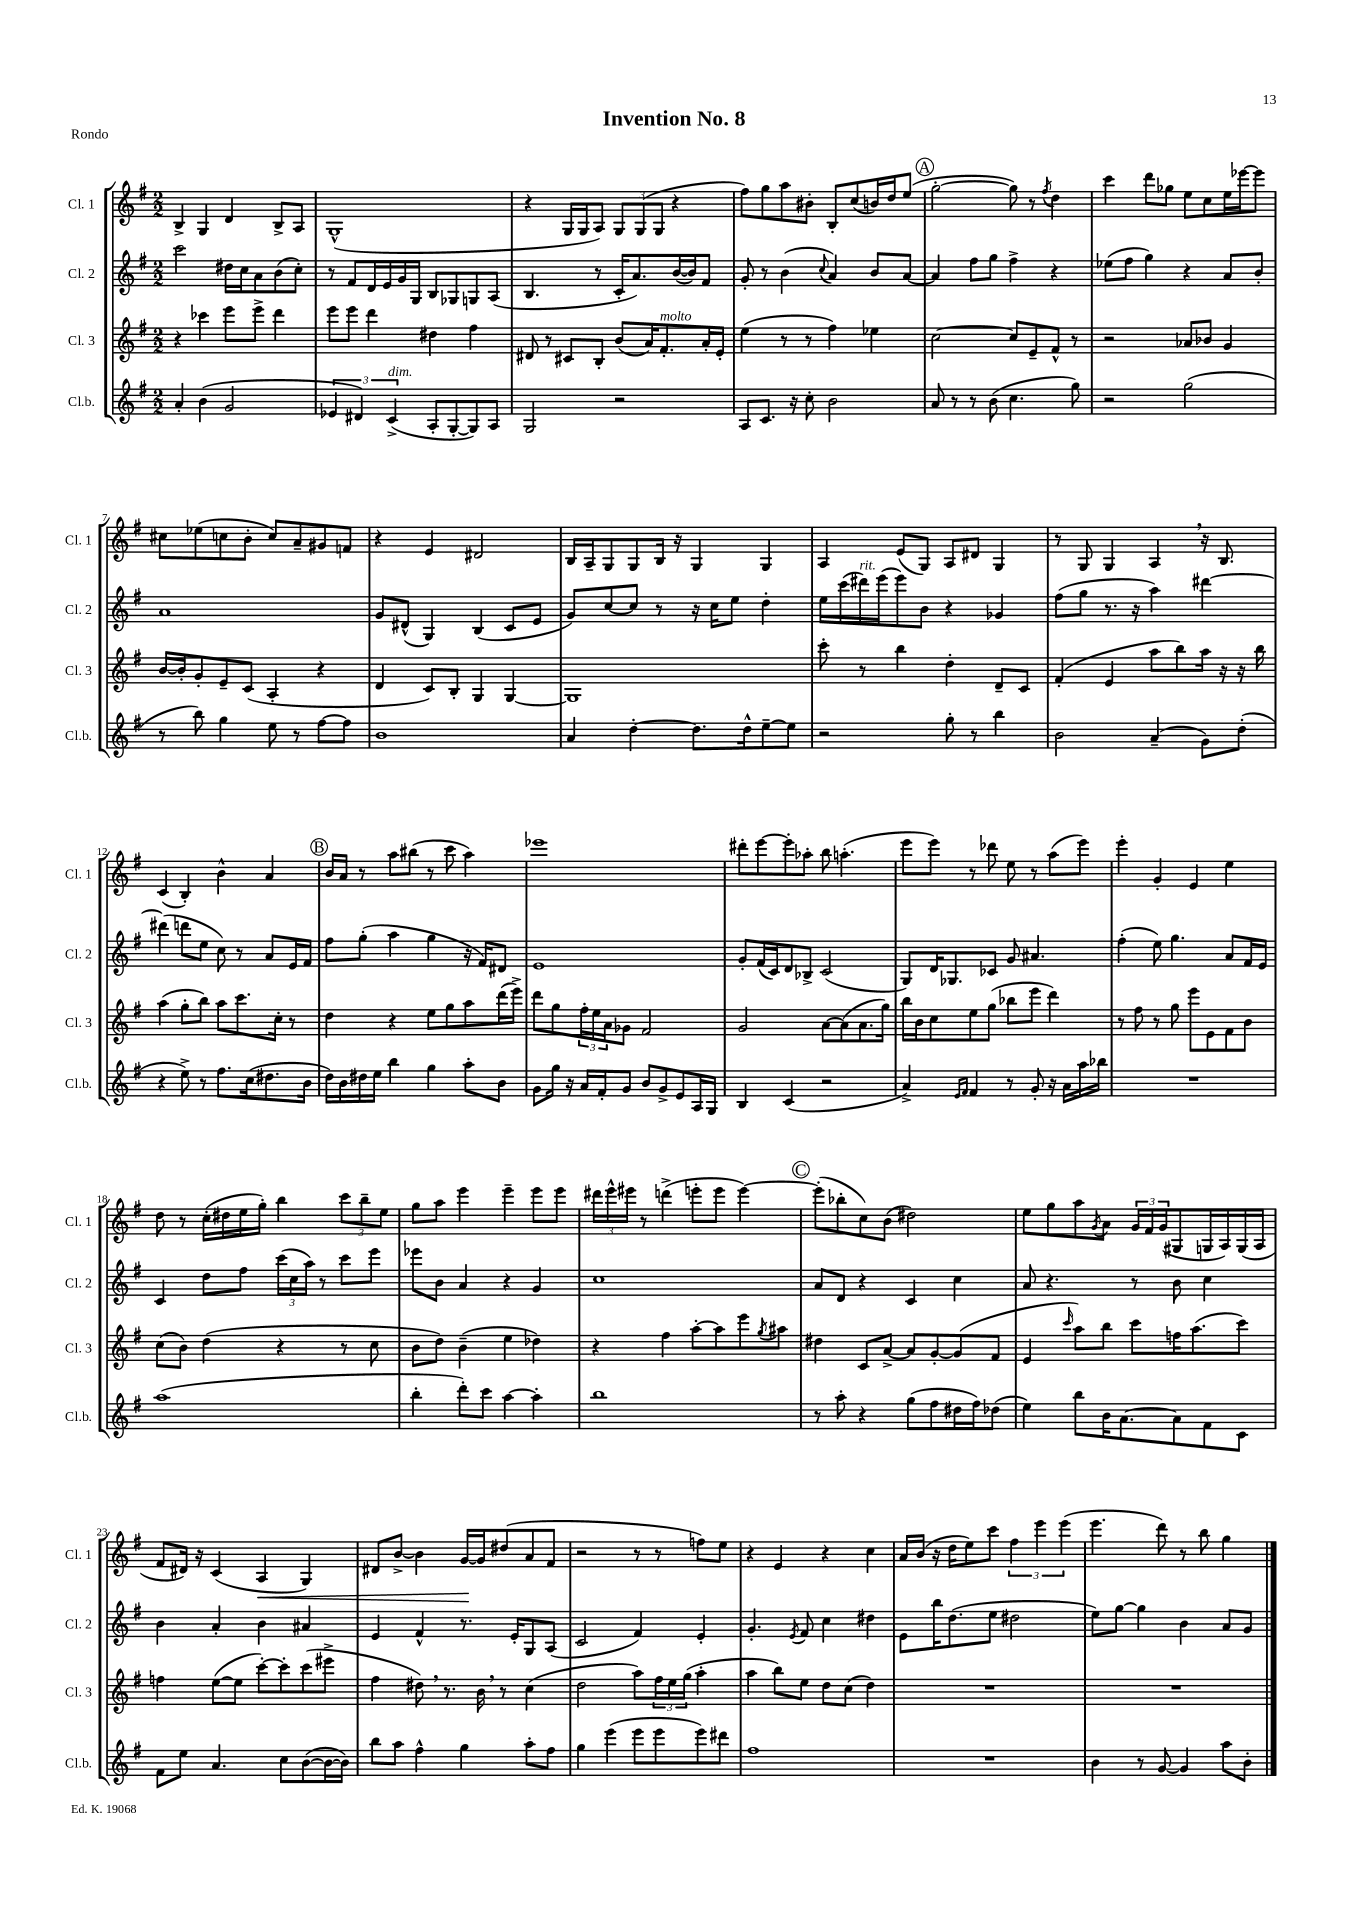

**kern	**kern	**kern	**kern
*staff4	*staff3	*staff2	*staff1
*clefG2	*clefG2	*clefG2	*clefG2
*k[f#]	*k[f#]	*k[f#]	*k[f#]
*M2/2	*M2/2	*M2/2	*M2/2
4a'/	4r	2ccc\	4B^/
(4b\	4ccc-\	.	4G/
2g/	8eee\L	16dd#\LL	4d/
.	.	16cc\J	.
.	8eee^\J	8a\	.
.	4ddd\	(8b\	8B^/L
.	.	8cc'\J)	8A/J
=	=	=	=
6e-/	8eee\L	8r	(1G^^
.	8eee\J	8f#/L	.
6d#/)	.	.	.
.	4ddd\	16d/L	.
.	.	16e/	.
(6c^/	.	.	.
.	.	16g/	.
.	.	16G/JJ	.
8A'/L	4dd#\	8B/L	.
[8G'/	.	8G-/	.
8G/])	4ff#\	8G/	.
8A/J	.	(8A/J	.
=	=	=	=
2G/	8d#/	4.B/	4r
.	8r	.	.
.	8c#/L	.	16G/LL
.	.	.	16G/J
.	8B'/J	8r	8A/J)
2r	(8b/L	16c'/LK	12G/L
.	.	8.a/)	.
.	.	.	(12G/
.	16a/K)	.	.
.	.	.	12G/J
.	8.f#'/	.	.
.	.	([16b/L	4r
.	.	16b/]J)	.
.	16a'/L	8f#/J	.
.	16e'/JJ	.	.
=	=	=	=
8A/L	(4ee\	8g'/	8ff#\L)
8.c/J	.	8r	8gg\
.	8r	(4b\	8aa\
16r	.	.	.
8cc'\	8r	.	8b#'\J
.	.	8qqcc/	.
2b\	4ff#\)	4a/)	8B'/L
.	.	.	(8cc/
.	4ee-\	8b/L	16b/L)
.	.	.	16dd/J
.	.	[8a/J	(8ee/J
=	=	=	=
8a/	[2cc\	4a/]	[2gg'\
8r	.	.	.
8r	.	8ff#\L	.
(8b\	.	8gg\J	.
4.cc\	8cc/]L	4ff#^\	8gg\])
.	8e~/	.	8r
.	.	.	8qff#/
.	8f#^^/J	4r	4dd\
8gg\)	8r	.	.
=	=	=	=
2r	2r	(8ee-\L	4ccc\
.	.	8ff#\J	.
.	.	4gg\)	8ddd\L
.	.	.	8gg-\J
(2gg\	8a-/L	4r	8ee\L
.	8b-/J	.	8cc\
.	4g/	8a/L	16ee\L
.	.	.	[16eee-\J
.	.	8b'/J	8eee-\]J
=	=	=	=
8r	[16b/LL	1a	8cc#\L
.	16b'/]J	.	.
8bb\)	8g'/	.	(8ee-\
4gg\	8e~/	.	8cc\
.	(8c/J	.	8b'\J
8ee\	4A'/	.	8cc/L)
8r	.	.	8a~/
[8ff#\L	4r	.	8g#/
8ff#\]J	.	.	8f/J
=	=	=	=
1b	4d/	8g/L	4r
.	.	(8d#^^/J	.
.	8c/L)	4G/)	4e/
.	8B'/J	.	.
.	4G/	(4B/	2d#/
.	[4G/	8c/L	.
.	.	8e/J	.
=	=	=	=
4a/	1G]	8g/L)	16B/LL
.	.	.	16A~/J
.	.	[8cc/	8G/
[4dd'\	.	8cc/]J	8G/
.	.	8r	16B/Jk
.	.	.	16r
8.dd\]L	.	16r	4G/
.	.	16cc\LK	.
.	.	8ee\J	.
16dd^^\k	.	.	.
[8ee~\	.	4dd'\	4G/
8ee\]J	.	.	.
=	=	=	=
2r	8ccc'\	16ee\LL	4A/
.	.	(16ccc\	.
.	8r	16ddd#\)	.
.	.	(16eee\J	.
.	4bb\	8eee\)	(8e/L
.	.	8b\J	8G/J)
8gg'\	4dd'\	4r	8A/L
8r	.	.	8d#/J
4bb\	8d~/L	4g-/	4G/
.	8c/J	.	.
=	=	=	=
2b\	(4f#'/	(8ff#\L	8r
.	.	8gg\J	8G/
.	4e/	8.r	4G/
.	.	16r	.
(4a~/	8aa\L	4aa\)	4A/
.	8bb\)	.	.
8g\L)	16aa\Jk	[4ddd#\	16r
.	16r	.	8.B/
(8dd'\J	16r	.	.
.	16bb\	.	.
=	=	=	=
4r	(4aa\	(4ddd#\]	(4c/
8ee^\)	8gg'\L	8ddd\L	4B'/)
8r	8bb\J)	8ee\J	.
8.ff#\L	8aa\L	8cc\)	4b^^\
.	8.ccc\	8r	.
(16cc\k	.	.	.
8.dd#\	.	8a/L	4a/
.	16cc'\Jk	.	.
.	8r	16e/L	.
16b\Jk	.	16f#/JJ	.
=	=	=	=
16dd\LL)	4dd\	8ff#\L	16b/LL
16b\	.	.	16a/JJ
16dd#\	.	(8gg'\J	8r
16ee\JJ	.	.	.
4bb\	4r	4aa\	8aa\L
.	.	.	(8bb#\J
4gg\	8ee\L	4gg\	8r
.	8gg\	.	8ccc\
8aa'\L	8aa\	16r	4aa\)
.	.	16f#/LK)	.
8b\J	(16ddd\L	8d#/J	.
.	16eee^\JJ)	.	.
=	=	=	=
8g\L	8ddd\L	1e	1eee-
16gg\Jk	8gg\	.	.
16r	.	.	.
16a/LL	24ff#'\L	.	.
.	24ee\	.	.
16f#'/J	.	.	.
.	24a\J	.	.
8g/J	8g-\J	.	.
8b/L	2f#/	.	.
8g^/	.	.	.
8e/	.	.	.
16A/L	.	.	.
16G/JJ	.	.	.
=	=	=	=
4B/	2g/	8g'/L	8ddd#'\L
.	.	(16f#/L	[8eee\
.	.	16c/J)	.
(4c/	.	8d/	8eee'\]
.	.	8B-^/J	8aa-'\J
2r	[8a\L	(2c/	8bb\
.	(8a\]	.	(4.aa'\
.	8.a\	.	.
.	16gg\Jk)	.	.
=	=	=	=
4a^/)	16bb\LL	8G/L)	8eee\L
.	16b\J	.	.
.	8cc\	16d/K	8eee\J)
.	.	8.G-/	.
16qqe/LL	.	.	.
16qqf#/JJ	.	.	.
4f#/	8ee\	.	8r
.	(8gg\J	8c-/J	8ddd-\
8r	8bb-\L	8g/	8ee\
8g'/	8eee\J	4.a#/	8r
16r	4ddd\)	.	(8aa\L
16a\LL	.	.	.
16aa\	.	.	8eee\J)
16bb-\JJ	.	.	.
=	=	=	=
1r	8r	(4ff#'\	4eee'\
.	8ff#\	.	.
.	8r	8ee\)	4g'/
.	8gg\	4.gg\	.
.	8eee\L	.	4e/
.	8e\	.	.
.	8f#\	8a/L	4ee\
.	8b\J	16f#/L	.
.	.	16e/JJ	.
=	=	=	=
(1aa	(8cc\L	4c/	8dd\
.	8b\J)	.	8r
.	(4dd\	8dd\L	(16cc'\LL
.	.	.	16dd#\
.	.	8ff#\J	16ee\
.	.	.	16gg'\JJ)
.	4r	(24ccc\LL	4bb\
.	.	24cc\	.
.	.	24aa\JJ)	.
.	.	8r	.
.	8r	8ccc\L	12ccc\L
.	.	.	12bb~\
.	8cc\	8eee\J	.
.	.	.	12ee\J
=	=	=	=
4bb'\	8b\L	8eee-\L	8gg\L
.	8dd\J)	8b\J	8aa\J
8ddd'\L)	(4b~\	4a/	4eee\
8ccc\J	.	.	.
[4aa\	4ee\	4r	4eee~\
4aa'\]	4dd-\)	4g/	8eee\L
.	.	.	8eee\J
=	=	=	=
1bb	4r	1cc	24ddd#\LL
.	.	.	24eee^^\
.	.	.	24eee#\JJ
.	.	.	8r
.	4ff#\	.	(4ddd^\
.	[8aa'\L	.	8eee'\L
.	8aa\]	.	8eee\J
.	8eee\	.	[4eee\)
.	8qgg/	.	.
.	8aa#\J	.	.
=	=	=	=
8r	4dd#\	8a/L	(8eee'\]L
8aa'\	.	8d/J	8bb-'\
4r	8c/L	4r	8cc\)
.	[8a^/J	.	(8b\J
(8gg\L	8a/]L	4c/	2dd#\)
8ff#\	[8g'/	.	.
16dd#\L	(8g/]	4cc\	.
16ff#\J)	.	.	.
(8dd-\J	8f#/J	.	.
=	=	=	=
4ee\)	4e/	8a/	8ee\L
.	.	4.r	8gg\
.	16qqccc/	.	.
8bb\L	8aa\L)	.	8aa\
.	.	.	8qg/
16b\K	8bb\J	.	8a\J
[8.a\	.	.	.
.	8ccc\L	8r	24g/LL
.	.	.	24f#/
.	.	.	(24g/J
8a\]	16ff\K	8b\	8G#/
.	(8.aa\	.	.
8f#\	.	4cc\	16G/L
.	.	.	16A/)
8c\J	8ccc\J)	.	(16G/
.	.	.	16A/JJ
=	=	=	=
8f#\L	4ff\	4b\	8f#/L
8ee\J	.	.	16d#/Jk)
.	.	.	16r
4.a/	([8ee\L	4a'/	(4c/
.	8ee\]J	.	.
.	[8ccc'\L)	4b\	4A/
8cc\L	8ccc'\]	.	.
([8b\	(8ccc\	4a#/	4G/)
16b\_L	8eee#^\J	.	.
16b\]JJ)	.	.	.
=	=	=	=
8bb\L	4ff#\	4e/	8d#/L
8aa\J	.	.	[8b^/J
4ff#^^\	8dd#\)	4f#^^/	4b\]
.	8.r	.	.
4gg\	.	8.r	[16g/LL
.	16b\	.	16g/]J
.	8r	.	(8dd#/
.	.	16e'/LK	.
8aa'\L	(4cc\	8G/	8a/
8ff#\J	.	(8A/J	8f#/J
=	=	=	=
4gg\	2dd\	2c/	2r
(4eee\	.	.	.
8eee\L	8aa\L)	4f#/)	8r
8eee\	24ff#\L	.	8r
.	24ee\	.	.
.	(24gg\JJ	.	.
8eee\)	4aa'\	4e'/	8ff\L)
8ddd#\J	.	.	8ee\J
=	=	=	=
1ff#	4aa\	4.g'/	4r
.	8bb\L)	.	4e/
.	.	8qe/	.
.	8ee\J	8f#/	.
.	8dd\L	4cc\	4r
.	(8cc\J	.	.
.	4dd\)	4dd#\	4cc\
=	=	=	=
1r	1r	8e\L	16a/LL
.	.	.	(16b/JJ
.	.	16bb\K	16r
.	.	(8.dd\	16dd\LK
.	.	.	8ee\)
.	.	8ee\J	8ccc\J
.	.	2dd#\	6ff#\
.	.	.	6eee\
.	.	.	(6eee\
=	=	=	=
4b\	1r	8ee\L)	4.eee\
.	.	[8gg\J	.
8r	.	4gg\]	.
[8g/	.	.	8ddd\)
4g/]	.	4b\	8r
.	.	.	8bb\
8aa\L	.	8a/L	4gg\
8b'\J	.	8g/J	.
==	==	==	==
*-	*-	*-	*-
